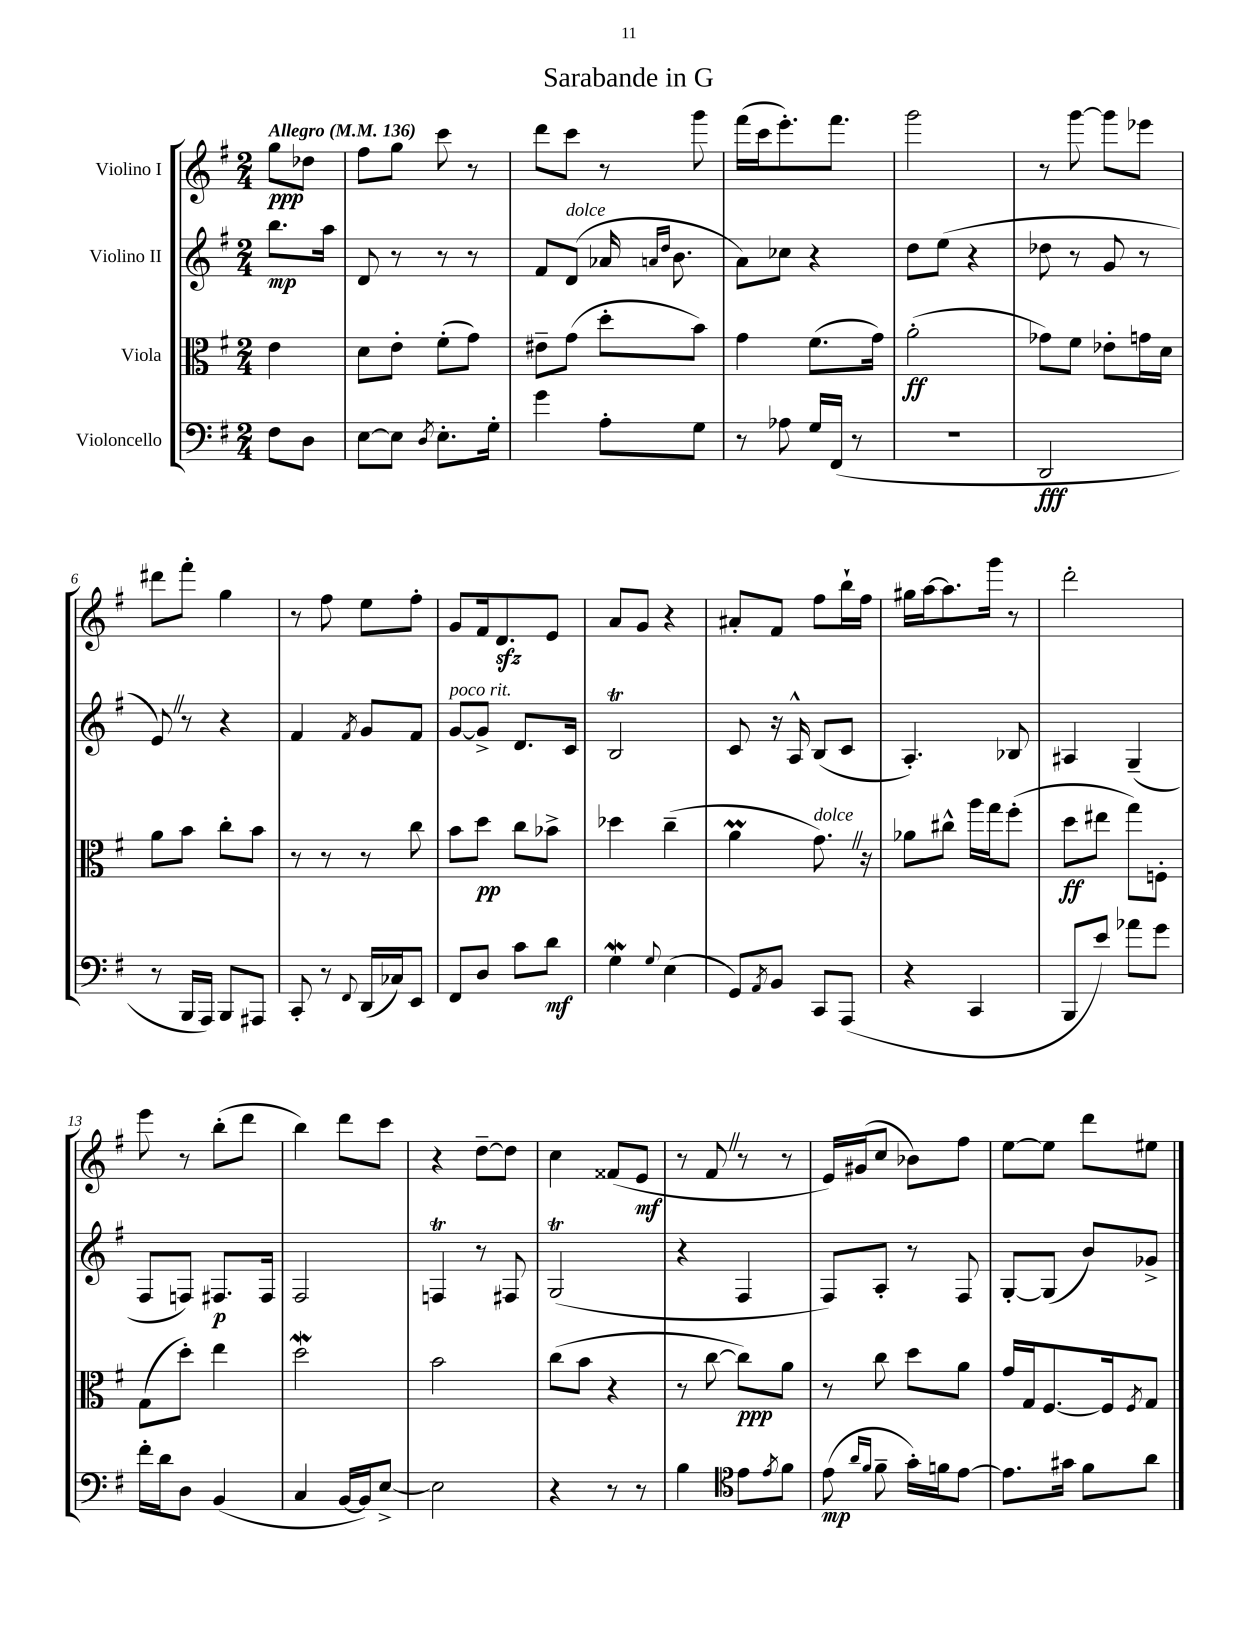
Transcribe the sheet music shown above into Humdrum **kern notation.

**kern	**dynam	**kern	**dynam	**kern	**dynam	**kern	**dynam
*part4	*part4	*part3	*part3	*part2	*part2	*part1	*part1
*staff4	*staff4	*staff3	*staff3	*staff2	*staff2	*staff1	*staff1
*I"Violoncello	*	*I"Viola	*	*I"Violino II	*	*I"Violino I	*
*clefF4	*	*clefC3	*	*clefG2	*	*clefG2	*
*k[f#]	*	*k[f#]	*	*k[f#]	*	*k[f#]	*
*M2/4	*	*M2/4	*	*M2/4	*	*M2/4	*
*MM136	*	*MM136	*	*MM136	*	*MM136	*
=	=	=	=	=	=	=	=
!	!	!	!	!	!	!LO:TX:a:B:t=Allegro	!
8F#\L	.	4e\	.	8.bb\L	mp	8gg\L	ppp
8D\J	.	.	.	.	.	8dd-X\J	.
.	.	.	.	16aa\Jk	.	.	.
=1	=1	=1	=1	=1	=1	=1	=1
[8E\L	.	8d\L	.	8d/	.	8ff#\L	.
8E\J]	.	8e'\J	.	8r	.	8gg\J	.
8qD/	.	.	.	.	.	.	.
8.E'\L	.	(8f#'\L	.	8r	.	8ccc\	.
.	.	8g\J)	.	8r	.	8r	.
16G'\Jk	.	.	.	.	.	.	.
=2	=2	=2	=2	=2	=2	=2	=2
4g\	.	8e#X~\L	.	8f#/L	.	8ddd\L	.
!	!	!	!	!LO:TX:a:i:t=dolce	!	!	!
.	.	(8g\J	.	(8d/J	.	8ccc\J	.
8A'\L	.	8dd'\L	.	16a-X/	.	8r	.
.	.	.	.	16qqan/LL	.	.	.
.	.	.	.	16qqdd/JJ	.	.	.
.	.	.	.	8.b\	.	.	.
8G\J	.	8b\J)	.	.	.	8ggg\	.
=3	=3	=3	=3	=3	=3	=3	=3
8r	.	4g\	.	8a\L)	.	(16fff#\LL	.
.	.	.	.	.	.	16ccc\J	.
8A-X\	.	.	.	8cc-X\J	.	8.eee'\)	.
16G/LL	.	(8.f#\L	.	4r	.	.	.
(16FF#/JJ	.	.	.	.	.	8.fff#\J	.
8r	.	.	.	.	.	.	.
.	.	16g\Jk)	.	.	.	.	.
=4	=4	=4	=4	=4	=4	=4	=4
2r	.	(2a'\	ff	8dd\L	.	2ggg\	.
.	.	.	.	(8ee\J	.	.	.
.	.	.	.	4r	.	.	.
=5	=5	=5	=5	=5	=5	=5	=5
2DD/	fff	8g-X\L)	.	8dd-X\	.	8r	.
.	.	8f#\J	.	8r	.	[8ggg\	.
.	.	8e-X'\L	.	8g/	.	8ggg\L]	.
.	.	16gn\L	.	8r	.	8eee-X\J	.
.	.	16d\JJ	.	.	.	.	.
!!LO:LB:g=z
=6	=6	=6	=6	=6	=6	=6	=6
8r	.	8a\L	.	8eZ/)	.	8ddd#X\L	.
16BBB/LL	.	8b\J	.	8r	.	8fff#'\J	.
16AAA/JJ)	.	.	.	.	.	.	.
8BBB/L	.	8cc'\L	.	4r	.	4gg\	.
8AAA#X/J	.	8b\J	.	.	.	.	.
=7	=7	=7	=7	=7	=7	=7	=7
8CC'/	.	8r	.	4f#/	.	8r	.
8r	.	8r	.	.	.	8ff#\	.
8qqFF#/	.	.	.	8qf#/	.	.	.
(16DD/LL	.	8r	.	8g/L	.	8ee\L	.
16C-X/J)	.	.	.	.	.	.	.
8EE/J	.	8cc\	.	8f#/J	.	8ff#'\J	.
=8	=8	=8	=8	=8	=8	=8	=8
!	!	!	!	!LO:TX:a:i:t=poco rit.	!	!	!
8FF#/L	.	8b\L	.	[8g/L	.	8g/L	.
8D/J	.	8dd\J	pp	8g^/J]	.	16f#/k	.
.	.	.	.	.	.	8.dzz/	.
8c\L	.	8cc\L	.	8.d/L	.	.	.
8d\J	mf	8b-X^\J	.	.	.	8e/J	.
.	.	.	.	16c/Jk	.	.	.
=9	=9	=9	=9	=9	=9	=9	=9
4Gw\	.	4dd-X\	.	2Bt/	.	8a/L	.
.	.	.	.	.	.	8g/J	.
8qqG/	.	.	.	.	.	.	.
(4E\	.	(4cc~\	.	.	.	4r	.
=10	=10	=10	=10	=10	=10	=10	=10
8GG/L)	.	4aM\	.	8c/	.	8a#X'/L	.
8qAA/	.	.	.	.	.	.	.
8BB/J	.	.	.	16r	.	8f#/J	.
.	.	.	.	16A^^/	.	.	.
!	!	!LO:TX:a:i:t=dolce	!	!	!	!	!
8CC/L	.	8.gZ\)	.	(8B/L	.	8ff#\L	.
(8AAA/J	.	.	.	8c/J	.	16bb`\L	.
.	.	16r	.	.	.	16ff#\JJ	.
=11	=11	=11	=11	=11	=11	=11	=11
4r	.	8a-X\L	.	4.A'/)	.	16gg#X\LL	.
.	.	.	.	.	.	[16aa\J	.
.	.	8cc#X^^\J	.	.	.	8.aa\]	.
4CC/	.	16aa\LL	.	.	.	.	.
.	.	16gg\J	.	.	.	16ggg\Jk	.
.	.	(8ff#'\J	.	8B-X/	.	8r	.
=12	=12	=12	=12	=12	=12	=12	=12
8BBB/L	.	8dd\L	ff	4A#X/	.	2ddd'\	.
8e/J)	.	8ee#X\J	.	.	.	.	.
8a-X\L	.	8gg\L)	.	(4G~/	.	.	.
8g\J	.	8Fn'\J	.	.	.	.	.
!!LO:LB:g=z
=13	=13	=13	=13	=13	=13	=13	=13
16f#'\LL	.	(8G\L	.	8F#/L	.	8eee\	.
16d\J	.	.	.	.	.	.	.
8D\J	.	8dd'\J)	.	8Fn/J)	.	8r	.
(4BB/	.	4ee\	.	8.F#X/L	p	(8bb'\L	.
.	.	.	.	.	.	8ddd\J	.
.	.	.	.	16F#/Jk	.	.	.
=14	=14	=14	=14	=14	=14	=14	=14
4C/	.	2ddW\	.	2F#/	.	4bb\)	.
[16BB/LL	.	.	.	.	.	8ddd\L	.
16BB/J])	.	.	.	.	.	.	.
[8E^/J	.	.	.	.	.	8ccc\J	.
=15	=15	=15	=15	=15	=15	=15	=15
2E\]	.	2b\	.	4FnT/	.	4r	.
.	.	.	.	8r	.	[8dd~\L	.
.	.	.	.	8F#X/	.	8dd\J]	.
=16	=16	=16	=16	=16	=16	=16	=16
4r	.	(8cc\L	.	(2GT/	.	4cc\	.
.	.	8b\J	.	.	.	.	.
8r	.	4r	.	.	.	(8f##X/L	.
8r	.	.	.	.	.	8e/J	mf
=17	=17	=17	=17	=17	=17	=17	=17
4B\	.	8r	.	4r	.	8r	.
.	.	[8cc\	.	.	.	8f#Z/	.
*clefC4	*	*	*	*	*	*	*
8e\L	.	8cc\L])	ppp	4F#/	.	8r	.
8qe/	.	.	.	.	.	.	.
8f#\J	.	8a\J	.	.	.	8r	.
=18	=18	=18	=18	=18	=18	=18	=18
(8e\	mp	8r	.	8F#/L)	.	16e/LL)	.
.	.	.	.	.	.	(16g#X/J	.
16qqa/LL	.	.	.	.	.	.	.
16qqf#/JJ	.	.	.	.	.	.	.
8f#~\	.	8cc\	.	8A'/J	.	8cc/J	.
16g'\LL)	.	8dd\L	.	8r	.	8b-X\L)	.
16fn\J	.	.	.	.	.	.	.
[8e\J	.	8a\J	.	8F#/	.	8ff#\J	.
=19	=19	=19	=19	=19	=19	=19	=19
8.e\L]	.	16g/LL	.	[8G'/L	.	[8ee\L	.
.	.	16G/J	.	.	.	.	.
.	.	[8.F#/	.	(8G/J]	.	8ee\J]	.
16g#X\Jk	.	.	.	.	.	.	.
8f#\L	.	.	.	8b/L)	.	8ddd\L	.
.	.	16F#/k]	.	.	.	.	.
.	.	8qF#/	.	.	.	.	.
8a\J	.	8G/J	.	8g-X^/J	.	8ee#X\J	.
==	==	==	==	==	==	==	==
*-	*-	*-	*-	*-	*-	*-	*-
